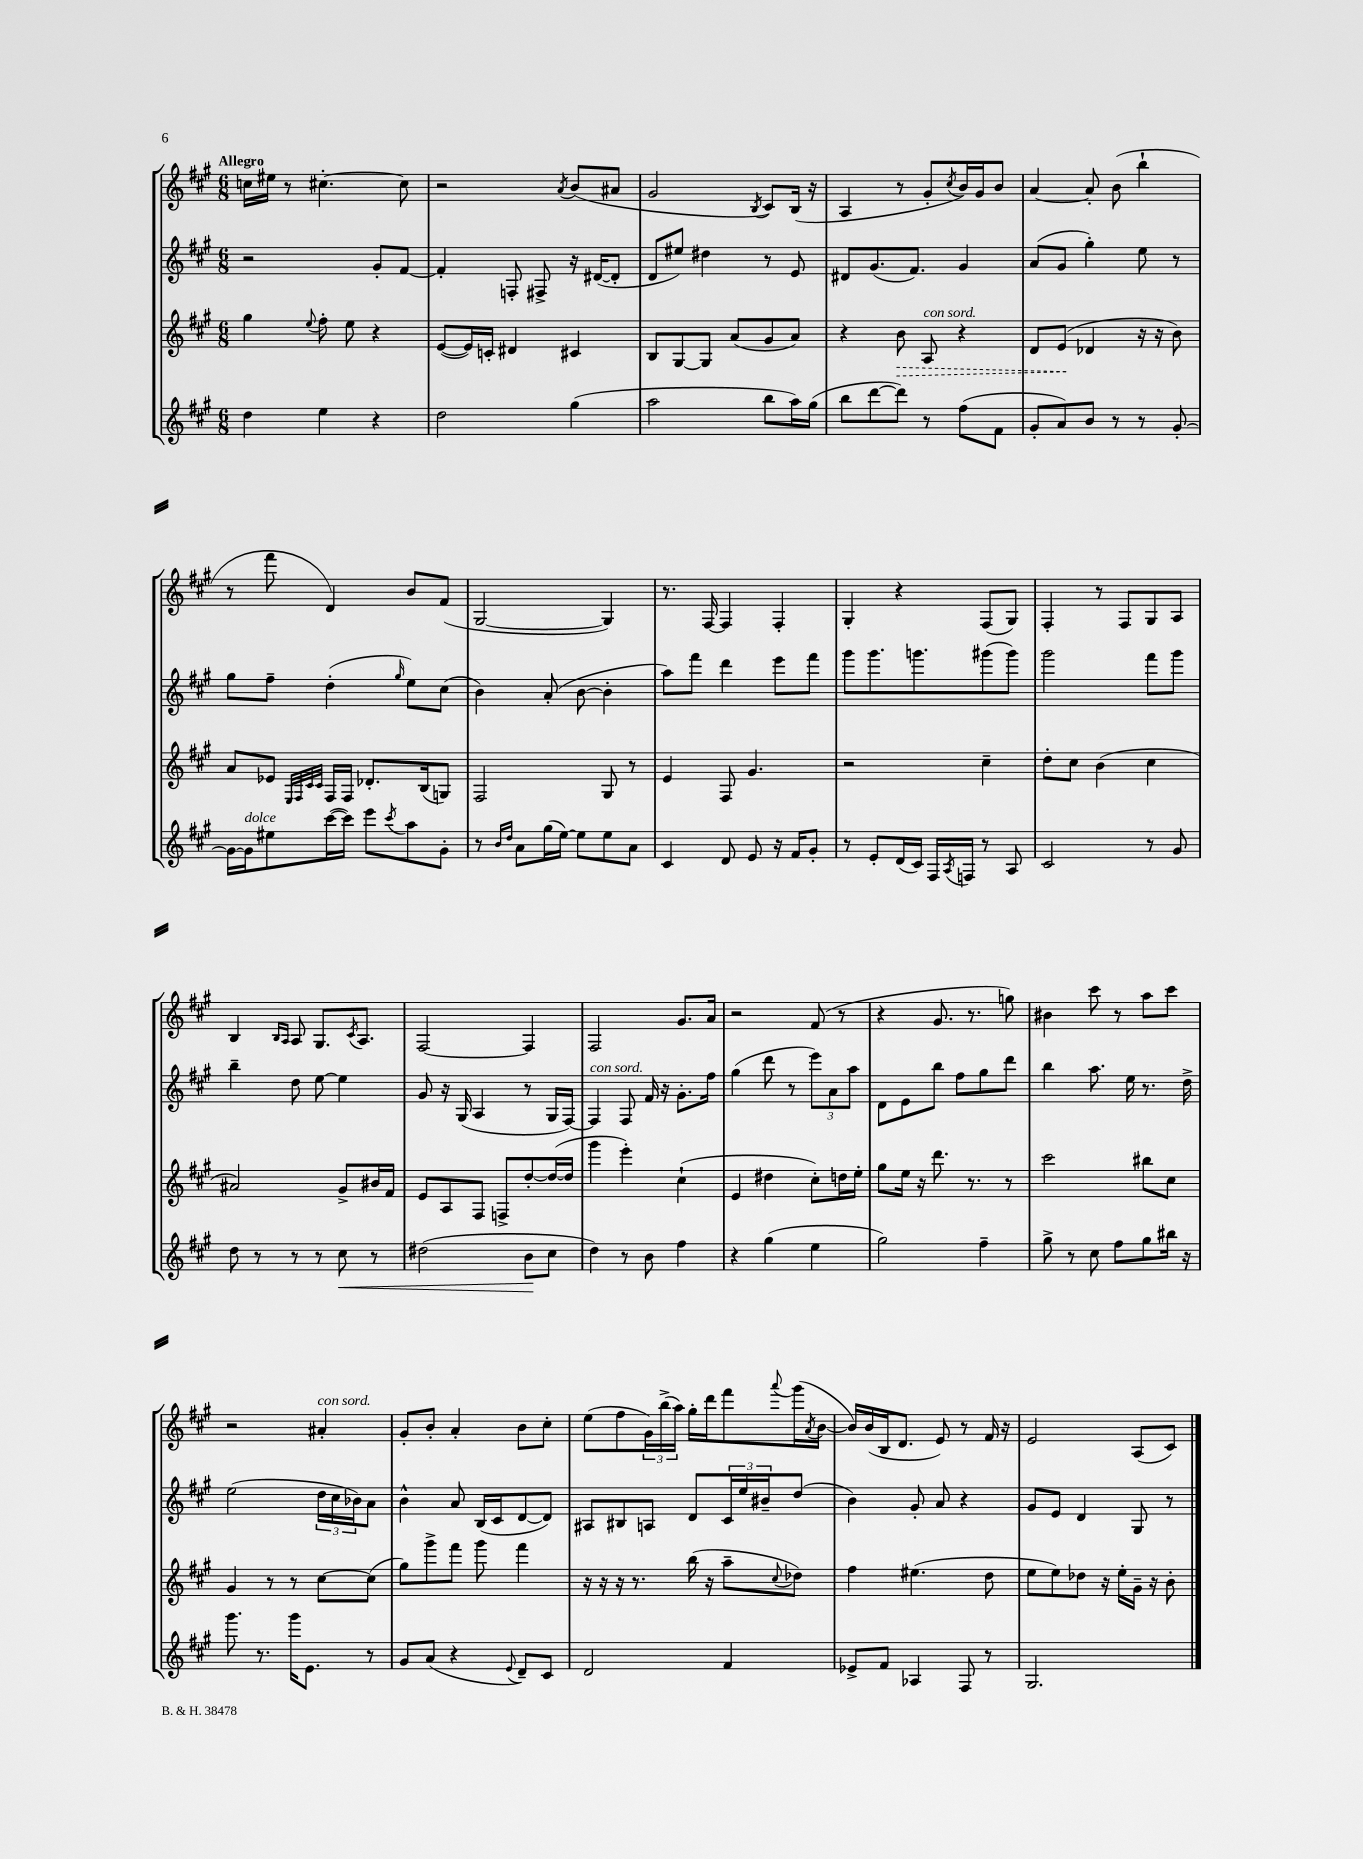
<<
\new StaffGroup <<
\new Staff = "s0" {
    \clef treble \key a \major \numericTimeSignature \time 6/8 \tempo "Allegro"
    c''16 eis''16 r8 cis''4.~-. cis''8 |
    r2 \acciaccatura { a'8 } b'8( ais'8 |
    gis'2 \acciaccatura { b8 } cis'8) b16( r16 |
    a4 r8 gis'8-. \acciaccatura { cis''8 } b'16) gis'16 b'8 |
    a'4~ a'8-. b'8( b''4-! |
    r8 fis'''8 d'4) b'8 fis'8( |
    gis2~ gis4) |
    r8. fis16~ fis4 fis4-. |
    gis4-. r4 fis8( gis8) |
    fis4-. r8 fis8 gis8 a8 |
    b4 \grace { b16 a16 } a8 gis8. \acciaccatura { cis'8 } a8. |
    fis2~ fis4 |
    fis2 gis'8. a'16 |
    r2 fis'8( r8 |
    r4 gis'8. r8. g''8) |
    bis'4 cis'''8 r8 a''8 cis'''8 |
    r2 ais'4-.^\markup { \italic "con sord." } |
    gis'8-. b'8-. a'4-. b'8 cis''8-. |
    e''8( fis''8 \tuplet 3/2 { gis'16) b''16->( a''16) } gis''16-. d'''16 fis'''8 \appoggiatura { a'''8 } gis'''16( \acciaccatura { a'8 } b'16~ |
    b'16) b'16( b16 d'8. e'8) r8 fis'16 r16 |
    e'2 a8( cis'8) \bar "|." |
}
\new Staff = "s1" {
    \clef treble \key a \major \numericTimeSignature \time 6/8
    r2 gis'8-. fis'8~ |
    fis'4-. f8-. fis8-> r16 dis'16~( dis'8-. |
    d'8 eis''8) dis''4 r8 e'8 |
    dis'8 gis'8.( fis'8.) gis'4 |
    a'8( gis'8 gis''4-.) e''8 r8 |
    gis''8 fis''8-- d''4-.( \grace { gis''16 } e''8) cis''8( |
    b'4) a'8-.( b'8~ b'4-. |
    a''8) fis'''8 d'''4 e'''8 fis'''8 |
    gis'''8 gis'''8. g'''8. gis'''8( gis'''8) |
    gis'''2 fis'''8 gis'''8 |
    b''4-- d''8 e''8~ e''4 |
    gis'8 r16 gis16( a4 r8 gis16 fis16~) |
    fis4^\markup { \italic "con sord." } fis8 fis'16 r16 gis'8.-. fis''16 |
    gis''4( d'''8 r8 \tuplet 3/2 { e'''8) a'8 a''8 } |
    d'8 e'8 b''8 fis''8 gis''8 d'''8 |
    b''4 a''8. e''16 r8. d''16-> |
    e''2( \tuplet 3/2 { d''16 cis''16 bes'16) } a'8 |
    b'4-^ a'8 b16( cis'16 d'8~ d'8) |
    ais8 bis8 a8 d'8 \tuplet 3/2 { cis'16 e''16 bis'16-- } d''8( |
    b'4) gis'8-. a'8 r4 |
    gis'8 e'8 d'4 gis8 r8 \bar "|." |
}
\new Staff = "s2" {
    \clef treble \key a \major \numericTimeSignature \time 6/8
    gis''4 \appoggiatura { e''8 } fis''8-. e''8 r4 |
    e'8~( e'16) c'16-. dis'4 cis'4 |
    b8 gis8~ gis8 a'8( gis'8 a'8) |
    r4 \once \override Hairpin.style = #'dashed-line b'8\> a8^\markup { \italic "con sord." } r4 |
    d'8 e'8\!( des'4 r16 r16 b'8) |
    a'8 ees'8 \grace { e32 fis32 cis'32 cis'32 } fis16 fis16 des'8.-. b16( g8) |
    fis2 gis8 r8 |
    e'4 fis8 gis'4. |
    r2 cis''4-- |
    d''8-. cis''8 b'4( cis''4 |
    ais'2) gis'8-> bis'16 fis'16 |
    e'8 a8 fis8 f8-> d''8~-. d''16~( d''16 |
    gis'''4 e'''4-.) cis''4-!( |
    e'4 dis''4 cis''8-.) d''16 e''16-. |
    gis''8 e''16 r16 d'''8. r8. r8 |
    cis'''2 bis''8 cis''8 |
    gis'4 r8 r8 cis''8~ cis''8( |
    gis''8) gis'''8-> fis'''8 gis'''8 fis'''4 |
    r16 r16 r16 r8. b''16( r16 a''8-- \appoggiatura { cis''8 } des''8) |
    fis''4 eis''4.( d''8 |
    e''8 e''8) des''8 r16 e''16-. gis'16-- r16 b'8-. \bar "|." |
}
\new Staff = "s3" {
    \clef treble \key a \major \numericTimeSignature \time 6/8
    d''4 e''4 r4 |
    d''2 gis''4( |
    a''2 b''8 a''16) gis''16( |
    b''8 d'''8~ d'''8) r8 fis''8( fis'8 |
    gis'8-. a'8) b'8 r8 r8 gis'8~-. |
    gis'16~ gis'16^\markup { \italic "dolce" } eis''8 cis'''16~( cis'''16) e'''8 \acciaccatura { cis'''8 } a''8 gis'8-. |
    r8 \grace { b'16 d''16 } a'8 gis''16( e''16~) e''8 e''8 a'8 |
    cis'4 d'8 e'8 r16 fis'16 gis'8-. |
    r8 e'8-. d'16( cis'16) fis16 \acciaccatura { a8 } f16 r8 a8 |
    cis'2 r8 gis'8 |
    d''8 r8 r8 r8 cis''8\< r8 |
    dis''2( b'8\! cis''8 |
    d''4) r8 b'8 fis''4 |
    r4 gis''4( e''4 |
    gis''2) fis''4-- |
    gis''8-> r8 cis''8 fis''8 gis''8 bis''16 r16 |
    gis'''8. r8. gis'''16 e'8. r8 |
    gis'8 a'8( r4 \appoggiatura { e'8 } d'8--) cis'8 |
    d'2 fis'4 |
    ees'8-> fis'8 aes4 fis8 r8 |
    gis2. \bar "|." |
}
>>
>>
\layout { \context { \Score \remove "Bar_number_engraver" } }
